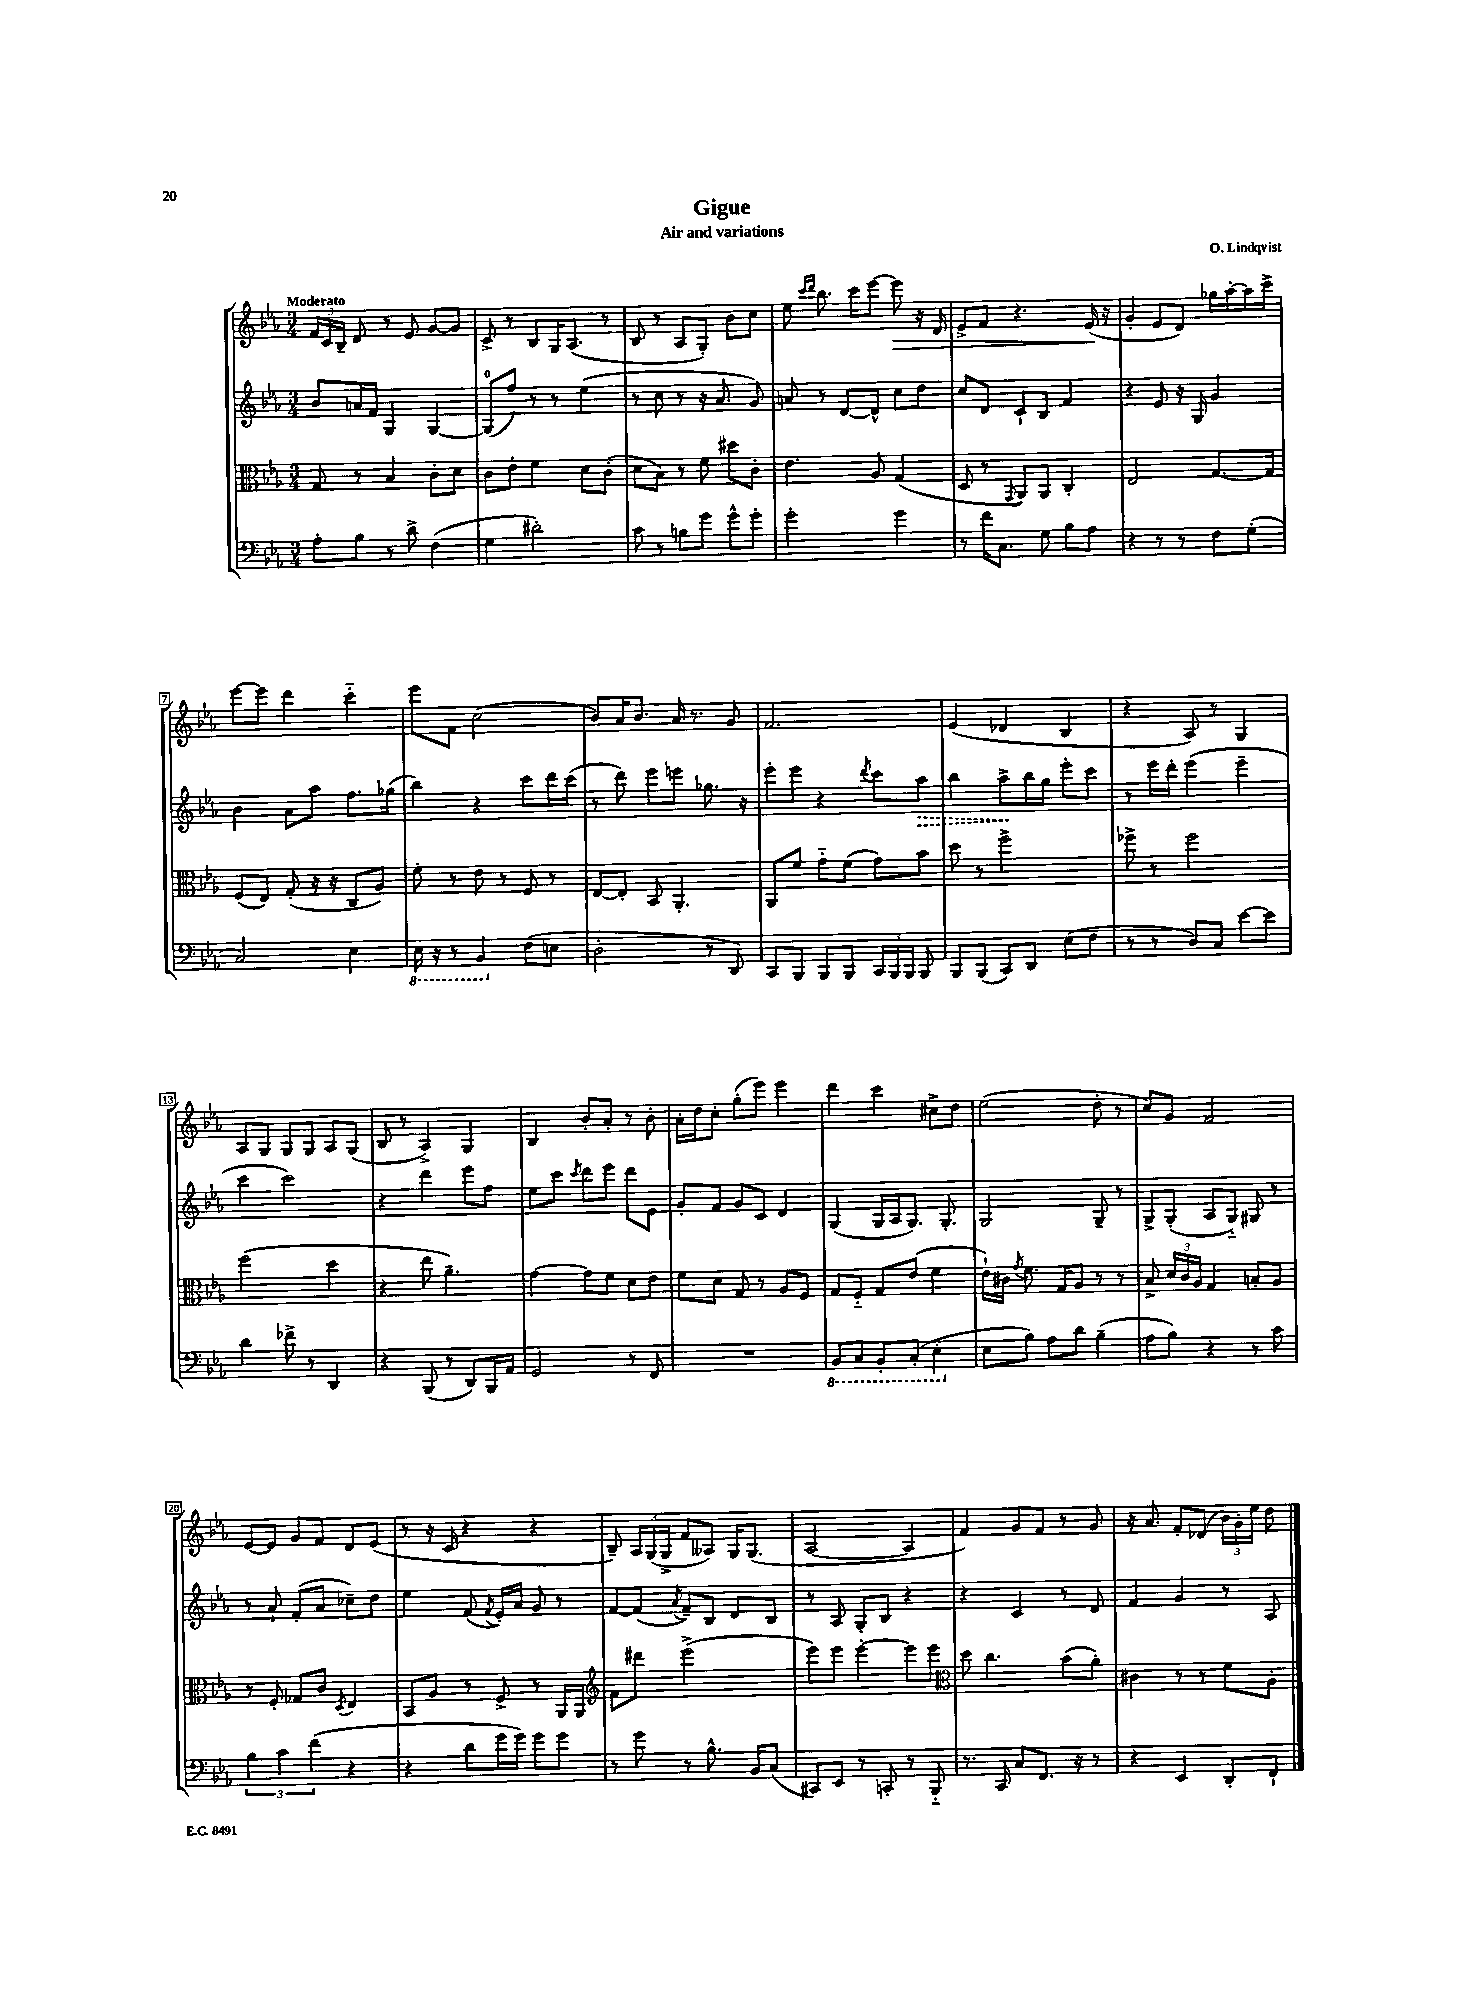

**kern	**kern	**kern	**kern
*staff4	*staff3	*staff2	*staff1
*clefF4	*clefC3	*clefG2	*clefG2
*k[b-e-a-]	*k[b-e-a-]	*k[b-e-a-]	*k[b-e-a-]
*M3/4	*M3/4	*M3/4	*M3/4
8A-'\L	8G/	8b-/L	24f/LL
.	.	.	24c/
.	.	.	24B-~/JJ
8B-\J	8r	16a/L	8d/
.	.	16f/JJ	.
8r	4B-/	4G/	8r
8d^\	.	.	8e-/
(4F\	8c'\L	[4G/	[8g/L
.	8d\J	.	8g/]J
=	=	=	=
4G\	8c\L	(8G/]L	8c^/
.	8e-'\J	8ff/J)	8r
2d#'\)	4f\	8r	8B-/L
.	.	8r	16G/K
.	.	.	(8.A-/J
.	8d\L	(4ee-\	.
.	(8c'\J	.	8r
=	=	=	=
8c\	8d\L	8r	8B-/
8r	8B-\J)	8cc\	8r
8B\L	8r	8r	8A-/L
8g\J	8f\	16r	8G'/J)
.	.	8.a-/	.
8g^^\L	8dd#\L	.	8b-\L
8g'\J	8c'\J	8g/)	8cc\J
=	=	=	=
2g'\	4.e-\	8a/	8ee-\
.	.	.	16qqccc/LL
.	.	.	16qqddd/JJ
.	.	8r	8.bb-\
.	.	[8d/L	.
.	.	.	16ccc\LK
.	8A-/	8d^^/]J	[8eee-\J
4g\	(4G/	8cc\L	8eee-\]
.	.	8dd\J	16r
.	.	.	16d/
=	=	=	=
8r	8D/	8cc/L	8e-^/L
16f\LK	8r	8d/J	8f/J
8.C\J	.	.	.
.	8qGG/	.	.
.	8AA-/L)	8c`/L	4.r
8G\	8AA-/J	8B-/J	.
8B-\L	4C'/	4f/	.
8A-\J	.	.	(16e-/
.	.	.	16r
=	=	=	=
4r	2E-/	4r	4g'/
8r	.	8e-/	8e-/L
8r	.	16r	8d/J)
.	.	16G/	.
8F\L	[8.G/L	4g/	16gg-\LL
.	.	.	[16aa-'\
(8G'\J	.	.	16aa-\]
.	16G/]Jk	.	16ccc^\JJ
=	=	=	=
2C/)	(8F/L	4b-\	[8eee-\L
.	8E-/J)	.	8eee-\]J
.	(8G'/	8a-\L	4ddd\
.	16r	8aa-\J	.
.	16r	.	.
4E-\	8C/L	8.ff\L	4ccc'~\
.	8A-/J)	.	.
.	.	(16gg-\Jk	.
=	=	=	=
16EE-\	8f'\	4bb-\)	8eee-\L
16r	.	.	.
8r	8r	.	8f\J
4BBB-/	8e-\	4r	(2cc\
.	8r	.	.
(8F\L	8F/	8ccc\L	.
8E\J	8r	16ddd\L	.
.	.	(16ccc\JJ	.
=	=	=	=
2D'\	[8E-/L	8r	8b-/L)
.	8E-'/]J	8ddd\)	16a-/K
.	.	.	8.b-/J
.	8BB-/	8eee-\L	.
.	4.AA-'/	8eee\J	16a-/
.	.	.	8.r
8r	.	8.gg-\	.
8DD/)	.	.	8g/
.	.	16r	.
=	=	=	=
8CC/L	8AA-/L	8eee-'\L	2.f/
8BBB-/J	8f/J	8eee-\J	.
8BBB-/L	8g'~\L	4r	.
8BBB-/J	(8f\J	.	.
.	.	8qddd/	.
24CC/LL	8g\L)	8ccc\L	.
24BBB-/	.	.	.
24BBB-/JJ	.	.	.
8BBB-/	8b-\J	8aa-\J	.
=	=	=	=
8BBB-/L	8dd\	4bb-\	(4e-/
(8BBB-/J	8r	.	.
8CC/L)	2ff^\	8aa-^\L	4d-/
8DD/J	.	16bb-\L	.
.	.	16gg\JJ	.
(8E-\L	.	8eee-'\L	4B-/
8F\J	.	8ccc\J	.
=	=	=	=
8r	8ff-^\	8r	4r
8r	8r	16eee-\LL	.
.	.	16ddd'\JJ	.
8D/L)	2ff-\	(4eee-\	8A-/)
8C/J	.	.	8r
[8e-\L	.	4eee-~\	4G/
8e-\]J	.	.	.
=	=	=	=
4d\	(2ff\	4ccc\	8A-/L
.	.	.	8G/J
8f-^\	.	2ccc\)	8G/L
8r	.	.	8G/J
4DD/	4dd\	.	8A-/L
.	.	.	(8G/J
=	=	=	=
4r	4r	4r	8B-/
.	.	.	8r
(8BBB-/	8ee-\	4ddd\	4A-^/)
8r	4.a-~\)	.	.
8DD/L)	.	8eee-\L	4G/
16BBB-/L	.	8ff\J	.
16AA-/JJ	.	.	.
=	=	=	=
2GG/	[4g\	8ee-\L	4B-/
.	.	8ccc\J	.
.	.	8qccc/	.
.	8g\]L	8ddd\L	8b-'/L
.	8f\J	8eee-\J	8a-'/J
8r	8d\L	8ddd\L	8r
8FF/	8e-\J	8e-\J	8b-'\
=	=	=	=
2.r	8f\L	8g'/L	16a-'\LL
.	.	.	16dd\J
.	8d\J	8f/J	8cc'\J
.	8G/	8g/L	(8gg'\L
.	8r	8c/J	8eee-\J)
.	8A-/L	4d/	4eee-\
.	8F/J	.	.
=	=	=	=
8BBB-/L	8G/L	(4G/	4ddd\
8CC/J	8F'~/J	.	.
8BBB-'/L	8G/L	16G/LL	4ccc\
.	.	16A-/J	.
(8CC'/J	(8e-/J	8.G/J)	.
4EE-'\	4f\	.	8cc#^\L
.	.	8.G'/	.
.	.	.	8dd\J
=	=	=	=
8E-\L	16e-`\LL)	2G/	(2ee-\
.	16c#\JJ	.	.
.	8qg/	.	.
8B-\J)	8.f\	.	.
8A-\L	.	.	.
.	16G/LK	.	.
8d\J	8A-/J	.	.
(4B-~\	8r	8G~/	8dd'\
.	8r	8r	8r
=	=	=	=
8A-\L	8B-^/	8G^/L	8cc/L)
8B-\J)	24d/LL	(8G'/J	8g/J
.	24c/	.	.
.	24A-/JJ	.	.
4r	4G/	8A-/L	2f/
.	.	8G'~/J)	.
8r	8B'/L	8G#/	.
8c\	8A-/J	8r	.
=	=	=	=
6B-\	8r	8r	[8e-/L
.	8F'/	8a-`/	8e-/]J
6c\	.	.	.
.	8G-/L	(8f'/L	8g/L
(6f\	.	.	.
.	8c/J	8a-/J	8f/J
.	8qD/	.	.
4r	4E-/	8cc-~\L)	8d/L
.	.	8dd\J	(8e-/J
=	=	=	=
4r	8BB-/L	4ee-\	8r
.	8A-/J	.	16r
.	.	.	16c/
8d\L	8r	(8f/	4r
.	.	8qf/	.
16g\L	8F^/	16e-'/LL)	.
16g\JJ)	.	16a-/JJ	.
8g\L	8r	8g/	4r
8g\J	16AA-/LL	8r	.
.	16AA-/JJ	.	.
=	=	=	=
*	*clefG2	*	*
8r	8f\L	[8f/L	8B-~/)
8g\	8ddd#\J	(8f/]J	24A-/LL
.	.	.	(24G/
.	.	.	24G^/JJ
.	.	8qa-/	.
8r	(2eee-^\	8f~/L)	8f/L
8.B-^^\	.	8B-/J	8A--/J)
.	.	8d/L	16G/LK
16BB-/LK	.	.	(8.G/J
(8C/J	.	8B-/J	.
=	=	=	=
8CC#/L)	8eee-\L)	8r	[2A-/
8EE-/J	8eee-\J	8A-/	.
8r	[4eee-'\	8G'/L	.
8CC'/	.	8B-/J	.
8r	8eee-\]L	4r	4A-/]
8BBB-'~/	8eee-\J	.	.
=	=	=	=
*	*clefC3	*	*
8.r	8dd\	4r	4f/)
.	4.cc\	.	.
16CC/	.	.	.
8C/L	.	4c/	8g/L
8.FF/J	.	.	8f/J
.	(8b-\L	8r	8r
16r	.	.	.
8r	8a-'\J)	8d/	8g/
=	=	=	=
4r	4c#\	4f/	16r
.	.	.	8.a-/
4EE-/	8r	4g/	8f'/L
.	8r	.	(8d-/J
8DD'/L	8f\L	8r	24b-\LL)
.	.	.	24g'\
.	.	.	24ee-\JJ
8FF`/J	8A-'\J	8A-/	8dd\
==	==	==	==
*-	*-	*-	*-
